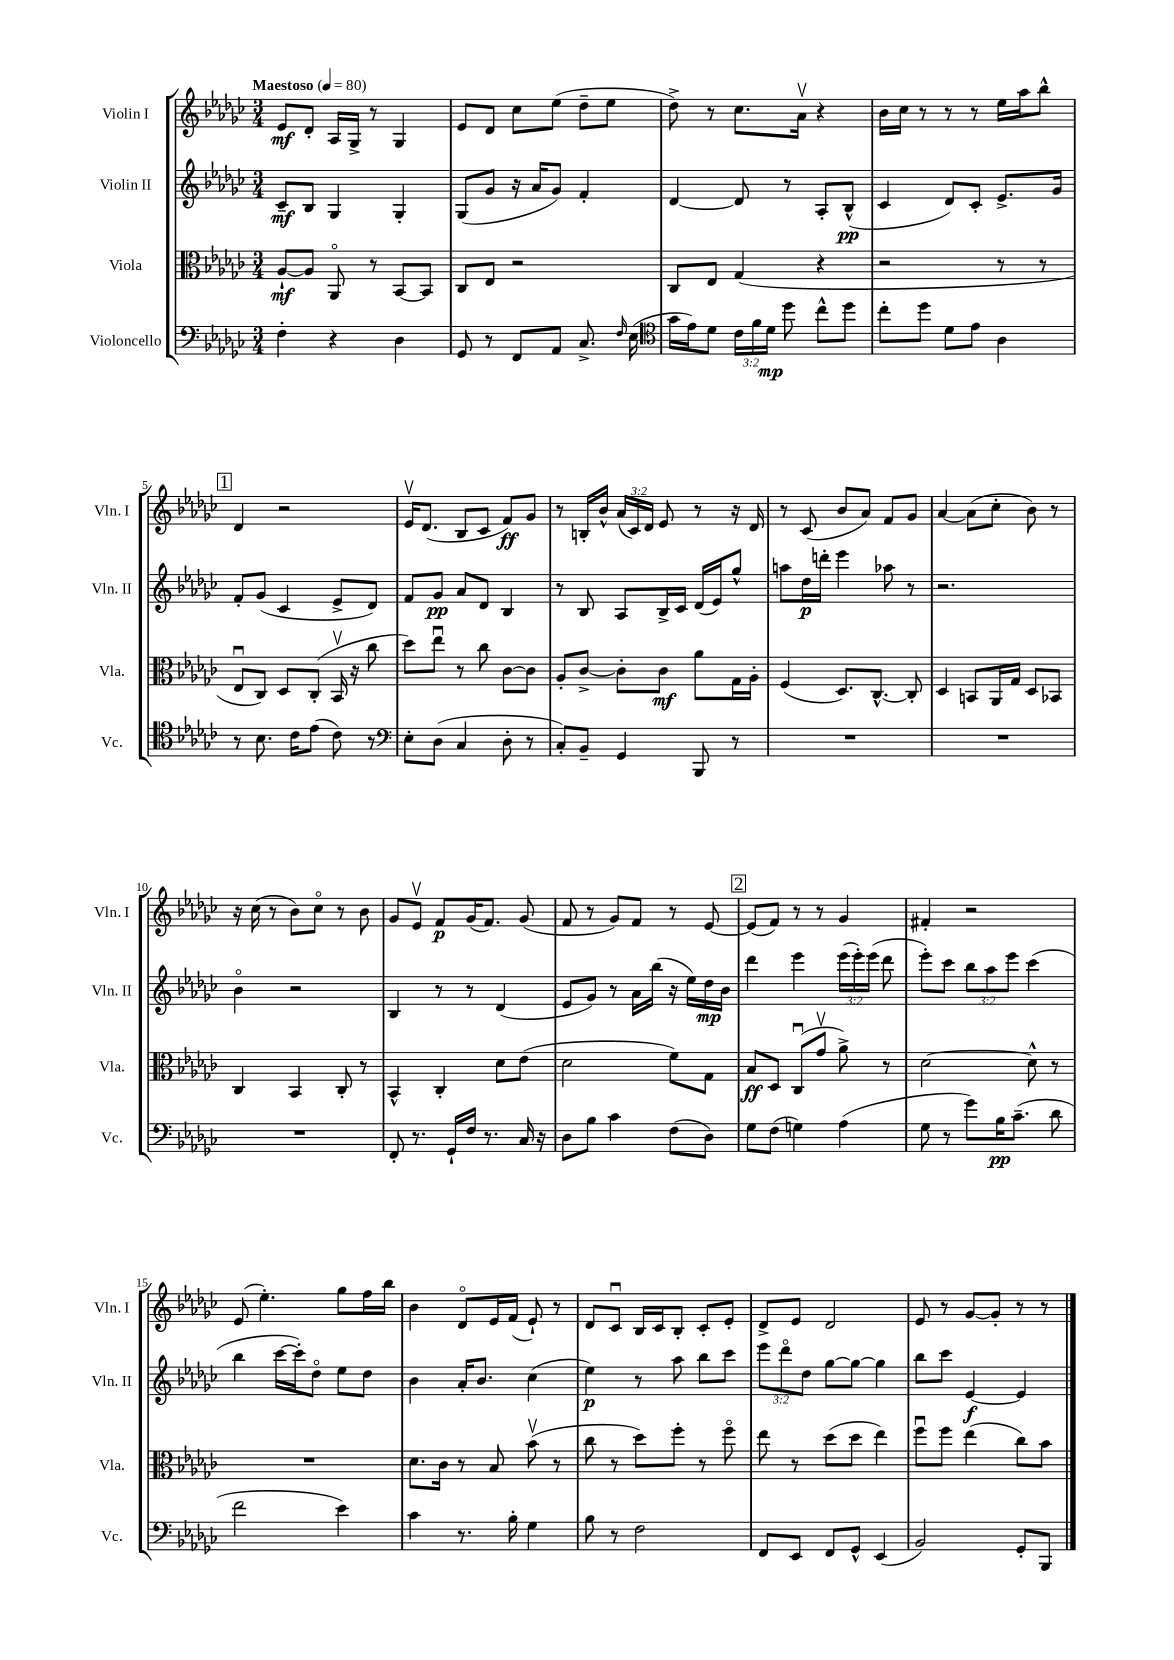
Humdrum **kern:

**kern	**dynam	**kern	**dynam	**kern	**dynam	**kern	**dynam
*part4	*part4	*part3	*part3	*part2	*part2	*part1	*part1
*staff4	*staff4	*staff3	*staff3	*staff2	*staff2	*staff1	*staff1
*I"Violoncello	*	*I"Viola	*	*I"Violin II	*	*I"Violin I	*
*I'Vc.	*	*I'Vla.	*	*I'Vln. II	*	*I'Vln. I	*
*clefF4	*	*clefC3	*	*clefG2	*	*clefG2	*
*k[b-e-a-d-g-c-]	*	*k[b-e-a-d-g-c-]	*	*k[b-e-a-d-g-c-]	*	*k[b-e-a-d-g-c-]	*
*M3/4	*	*M3/4	*	*M3/4	*	*M3/4	*
*MM80	*	*MM80	*	*MM80	*	*MM80	*
=1	=1	=1	=1	=1	=1	=1	=1
!	!	!	!	!	!	!LO:TX:a:B:t=Maestoso	!
4F'\	.	[8A-`/L	mf	8c-~/L	mf	8e-/L	mf
.	.	8A-/J]	.	8B-/J	.	8d-'/J	.
4r	.	8AA-/	.	4G-/	.	16A-/LL	.
.	.	.	.	.	.	16G-^/JJ	.
.	.	8r	.	.	.	8r	.
4D-\	.	[8BB-/L	.	4G-'/	.	4G-/	.
.	.	8BB-/J]	.	.	.	.	.
=2	=2	=2	=2	=2	=2	=2	=2
8GG-/	.	8C-/L	.	(8G-/L	.	8e-/L	.
8r	.	8E-/J	.	8g-/J	.	8d-/J	.
8FF/L	.	2r	.	16r	.	8cc-\L	.
.	.	.	.	16a-/KL	.	.	.
8AA-/J	.	.	.	8g-/J)	.	(8ee-\J	.
8.C-^/	.	.	.	4f'/	.	8dd-~\L	.
.	.	.	.	.	.	8ee-\J	.
16qqF/	.	.	.	.	.	.	.
(16E-\	.	.	.	.	.	.	.
=3	=3	=3	=3	=3	=3	=3	=3
*clefC4	*	*	*	*	*	*	*
16g-\LL	.	8C-/L	.	[4d-/	.	8dd-^\)	.
16e-\J)	.	.	.	.	.	.	.
8d-\J	.	8E-/J	.	.	.	8r	.
24c-\LL	.	(4G-/	.	8d-/]	.	8.cc-\L	.
24f\	.	.	.	.	.	.	.
24d-\JJ	mp	.	.	.	.	.	.
8dd-\	.	.	.	8r	.	.	.
.	.	.	.	.	.	16a-v\Jk	.
8cc-^^\L	.	4r	.	8A-'/L	.	4r	.
8dd-\J	.	.	.	(8B-^^/J	pp	.	.
=4	=4	=4	=4	=4	=4	=4	=4
8cc-'\L	.	2r	.	4c-/	.	16b-\LL	.
.	.	.	.	.	.	16cc-\JJ	.
8dd-\J	.	.	.	.	.	8r	.
8d-\L	.	.	.	8d-/L)	.	8r	.
8e-\J	.	.	.	8c-'/J	.	8r	.
4A-\	.	8r	.	8.e-^/L	.	16ee-\LL	.
.	.	.	.	.	.	16aa-\J	.
.	.	8r	.	.	.	8bb-^^\J	.
.	.	.	.	16g-/Jk	.	.	.
!!LO:LB:g=z
!!LO:REH:place=s1:t=1
=5	=5	=5	=5	=5	=5	=5	=5
8r	.	8E-u/L	.	8f'/L	.	4d-/	.
8.B-\	.	8C-/J)	.	(8g-/J	.	.	.
.	.	8D-/L	.	4c-/	.	2r	.
16c-\KL	.	.	.	.	.	.	.
(8e-\J	.	(8C-'/J	.	.	.	.	.
8c-\)	.	16BB-v/	.	8e-^/L	.	.	.
.	.	16r	.	.	.	.	.
8r	.	8cc-\	.	8d-/J)	.	.	.
=6	=6	=6	=6	=6	=6	=6	=6
*clefF4	*	*	*	*	*	*	*
8E-'\L	.	8dd-\L)	.	8f/L	.	16e-v/KL	.
.	.	.	.	.	.	(8.d-/J	.
(8D-\J	.	8ee-u\J	.	8g-/J	pp	.	.
4C-/	.	8r	.	8a-/L	.	8B-/L	.
.	.	8cc-\	.	8d-/J	.	8c-/J	.
8D-'\	.	[8c-\L	.	4B-/	.	8f/L)	ff
8r	.	8c-\J]	.	.	.	8g-/J	.
=7	=7	=7	=7	=7	=7	=7	=7
8C-'/L)	.	8A-'/L	.	8r	.	8r	.
8BB-~/J	.	[8c-^/J	.	8B-/	.	16Bn'/LL	.
.	.	.	.	.	.	16b-^^/JJ	.
4GG-/	.	8c-'\L]	.	8A-/L	.	(24a-/LL	.
.	.	.	.	.	.	24c-/)	.
.	.	.	.	.	.	24d-/JJ	.
.	.	8c-\J	mf	16B-^/L	.	8e-/	.
.	.	.	.	16c-/JJ	.	.	.
8BBB-/	.	8a-\L	.	(16d-/LL	.	8r	.
.	.	.	.	16e-/J)	.	.	.
8r	.	16G-\L	.	8gg-^^/J	.	16r	.
.	.	16A-'\JJ	.	.	.	16d-/	.
=8	=8	=8	=8	=8	=8	=8	=8
2.r	.	(4F/	.	8aan\L	.	8r	.
.	.	.	.	16dd-\L	p	(8c-/	.
.	.	.	.	16dddn'\JJ	.	.	.
.	.	8.D-/L)	.	4eee-\	.	8b-/L	.
.	.	.	.	.	.	8a-/J)	.
.	.	[8.C-^^/J	.	.	.	.	.
.	.	.	.	8aa-X\	.	8f/L	.
.	.	8C-'/]	.	8r	.	8g-/J	.
=9	=9	=9	=9	=9	=9	=9	=9
2.r	.	4D-/	.	2.r	.	[4a-/	.
.	.	8BBn/L	.	.	.	(8a-\L]	.
.	.	16AA-/L	.	.	.	8cc-'\J	.
.	.	16G-/JJ	.	.	.	.	.
.	.	8D-/L	.	.	.	8b-\)	.
.	.	8BB-X/J	.	.	.	8r	.
!!LO:LB:g=z
=10	=10	=10	=10	=10	=10	=10	=10
2.r	.	4C-/	.	4b-\	.	16r	.
.	.	.	.	.	.	(16cc-\	.
.	.	.	.	.	.	8r	.
.	.	4BB-/	.	2r	.	8b-\L)	.
.	.	.	.	.	.	8cc-\J	.
.	.	8C-'/	.	.	.	8r	.
.	.	8r	.	.	.	8b-\	.
=11	=11	=11	=11	=11	=11	=11	=11
8FF'/	.	4BB-^^/	.	4B-/	.	8g-/L	.
8.r	.	.	.	.	.	8e-v/J	.
.	.	4C-'/	.	8r	.	8f/L	p
16GG-`/LL	.	.	.	.	.	.	.
16F/JJ	.	.	.	8r	.	(16g-/K	.
8.r	.	.	.	.	.	8.f/J)	.
.	.	8d-\L	.	(4d-/	.	.	.
16C-/	.	(8e-\J	.	.	.	(8g-/	.
16r	.	.	.	.	.	.	.
=12	=12	=12	=12	=12	=12	=12	=12
8D-\L	.	2d-\	.	8e-/L	.	8f/	.
8B-\J	.	.	.	8g-/J)	.	8r	.
4c-\	.	.	.	8r	.	8g-/L)	.
.	.	.	.	16a-\LL	.	8f/J	.
.	.	.	.	(16bb-\JJ	.	.	.
(8F\L	.	8f\L)	.	16r	.	8r	.
.	.	.	.	16ee-\LL)	.	.	.
8D-\J)	.	8G-\J	.	16dd-\	mp	[8e-/	.
.	.	.	.	16b-\JJ	.	.	.
!!LO:REH:place=s1:t=2
=13	=13	=13	=13	=13	=13	=13	=13
8G-\L	.	8B-/L	ff	4ddd-\	.	(8e-/L]	.
(8F\J	.	8D-/J	.	.	.	8f/J)	.
4Gn\)	.	(8C-u/L	.	4eee-\	.	8r	.
.	.	8g-v/J	.	.	.	8r	.
(4A-\	.	8a-^\)	.	(24eee-\LL	.	4g-/	.
.	.	.	.	24eee-'\)	.	.	.
.	.	.	.	(24eee-\JJ	.	.	.
.	.	8r	.	8ddd-\	.	.	.
=14	=14	=14	=14	=14	=14	=14	=14
8G-\	.	[2d-\	.	8eee-'\L)	.	4f#X'/	.
8r	.	.	.	8ccc-\J	.	.	.
8g-\L)	.	.	.	12bb-\L	.	2r	.
.	.	.	.	12aa-\	.	.	.
16B-\K	pp	.	.	.	.	.	.
.	.	.	.	12eee-\J	.	.	.
(8.c-~\J	.	.	.	.	.	.	.
.	.	8d-^^\]	.	(4ccc-\	.	.	.
8d-\	.	8r	.	.	.	.	.
!!LO:LB:g=z
=15	=15	=15	=15	=15	=15	=15	=15
2f\	.	2.r	.	4bb-\	.	(8e-/	.
.	.	.	.	.	.	4.ee-'\)	.
.	.	.	.	[16ccc-\LL	.	.	.
.	.	.	.	16ccc-'\J])	.	.	.
.	.	.	.	8dd-\J	.	.	.
4e-\)	.	.	.	8ee-\L	.	8gg-\L	.
.	.	.	.	8dd-\J	.	16ff\L	.
.	.	.	.	.	.	16bb-\JJ	.
=16	=16	=16	=16	=16	=16	=16	=16
4c-\	.	8.d-\L	.	4b-\	.	4b-\	.
.	.	16c-\Jk	.	.	.	.	.
8.r	.	8r	.	16a-'/KL	.	8d-/L	.
.	.	.	.	8.b-/J	.	.	.
.	.	8B-/	.	.	.	16e-/L	.
16B-'\	.	.	.	.	.	(16f/JJ	.
4G-\	.	(8b-v\	.	(4cc-\	.	8e-`/)	.
.	.	8r	.	.	.	8r	.
=17	=17	=17	=17	=17	=17	=17	=17
8B-\	.	8cc-\	.	4ee-\)	p	8d-/L	.
8r	.	8r	.	.	.	8c-u/J	.
2F\	.	8dd-\L)	.	8r	.	16B-/LL	.
.	.	.	.	.	.	16c-/J	.
.	.	8ff'\J	.	8aa-\	.	8B-'/J	.
.	.	8r	.	8bb-\L	.	8c-'/L	.
.	.	8ff\	.	8ccc-\J	.	8e-'/J	.
=18	=18	=18	=18	=18	=18	=18	=18
8FF/L	.	8ee-\	.	12eee-\L	.	8d-^/L	.
.	.	.	.	12ddd-\	.	.	.
8EE-/J	.	8r	.	.	.	8e-/J	.
.	.	.	.	12dd-\J	.	.	.
8FF/L	.	(8dd-\L	.	[8gg-\L	.	2d-/	.
8GG-^^/J	.	8dd-\J	.	8gg-\J_	.	.	.
(4EE-/	.	4ee-\)	.	4gg-\]	.	.	.
=19	=19	=19	=19	=19	=19	=19	=19
2BB-/)	.	8ffu\L	.	8bb-\L	.	8e-/	.
.	.	8ff\J	.	8ccc-\J	.	8r	.
.	.	(4ee-\	.	[4e-/	f	[8g-/L	.
.	.	.	.	.	.	8g-'/J]	.
8GG-'/L	.	8cc-\L)	.	4e-/]	.	8r	.
8BBB-/J	.	8b-\J	.	.	.	8r	.
==	==	==	==	==	==	==	==
*-	*-	*-	*-	*-	*-	*-	*-
